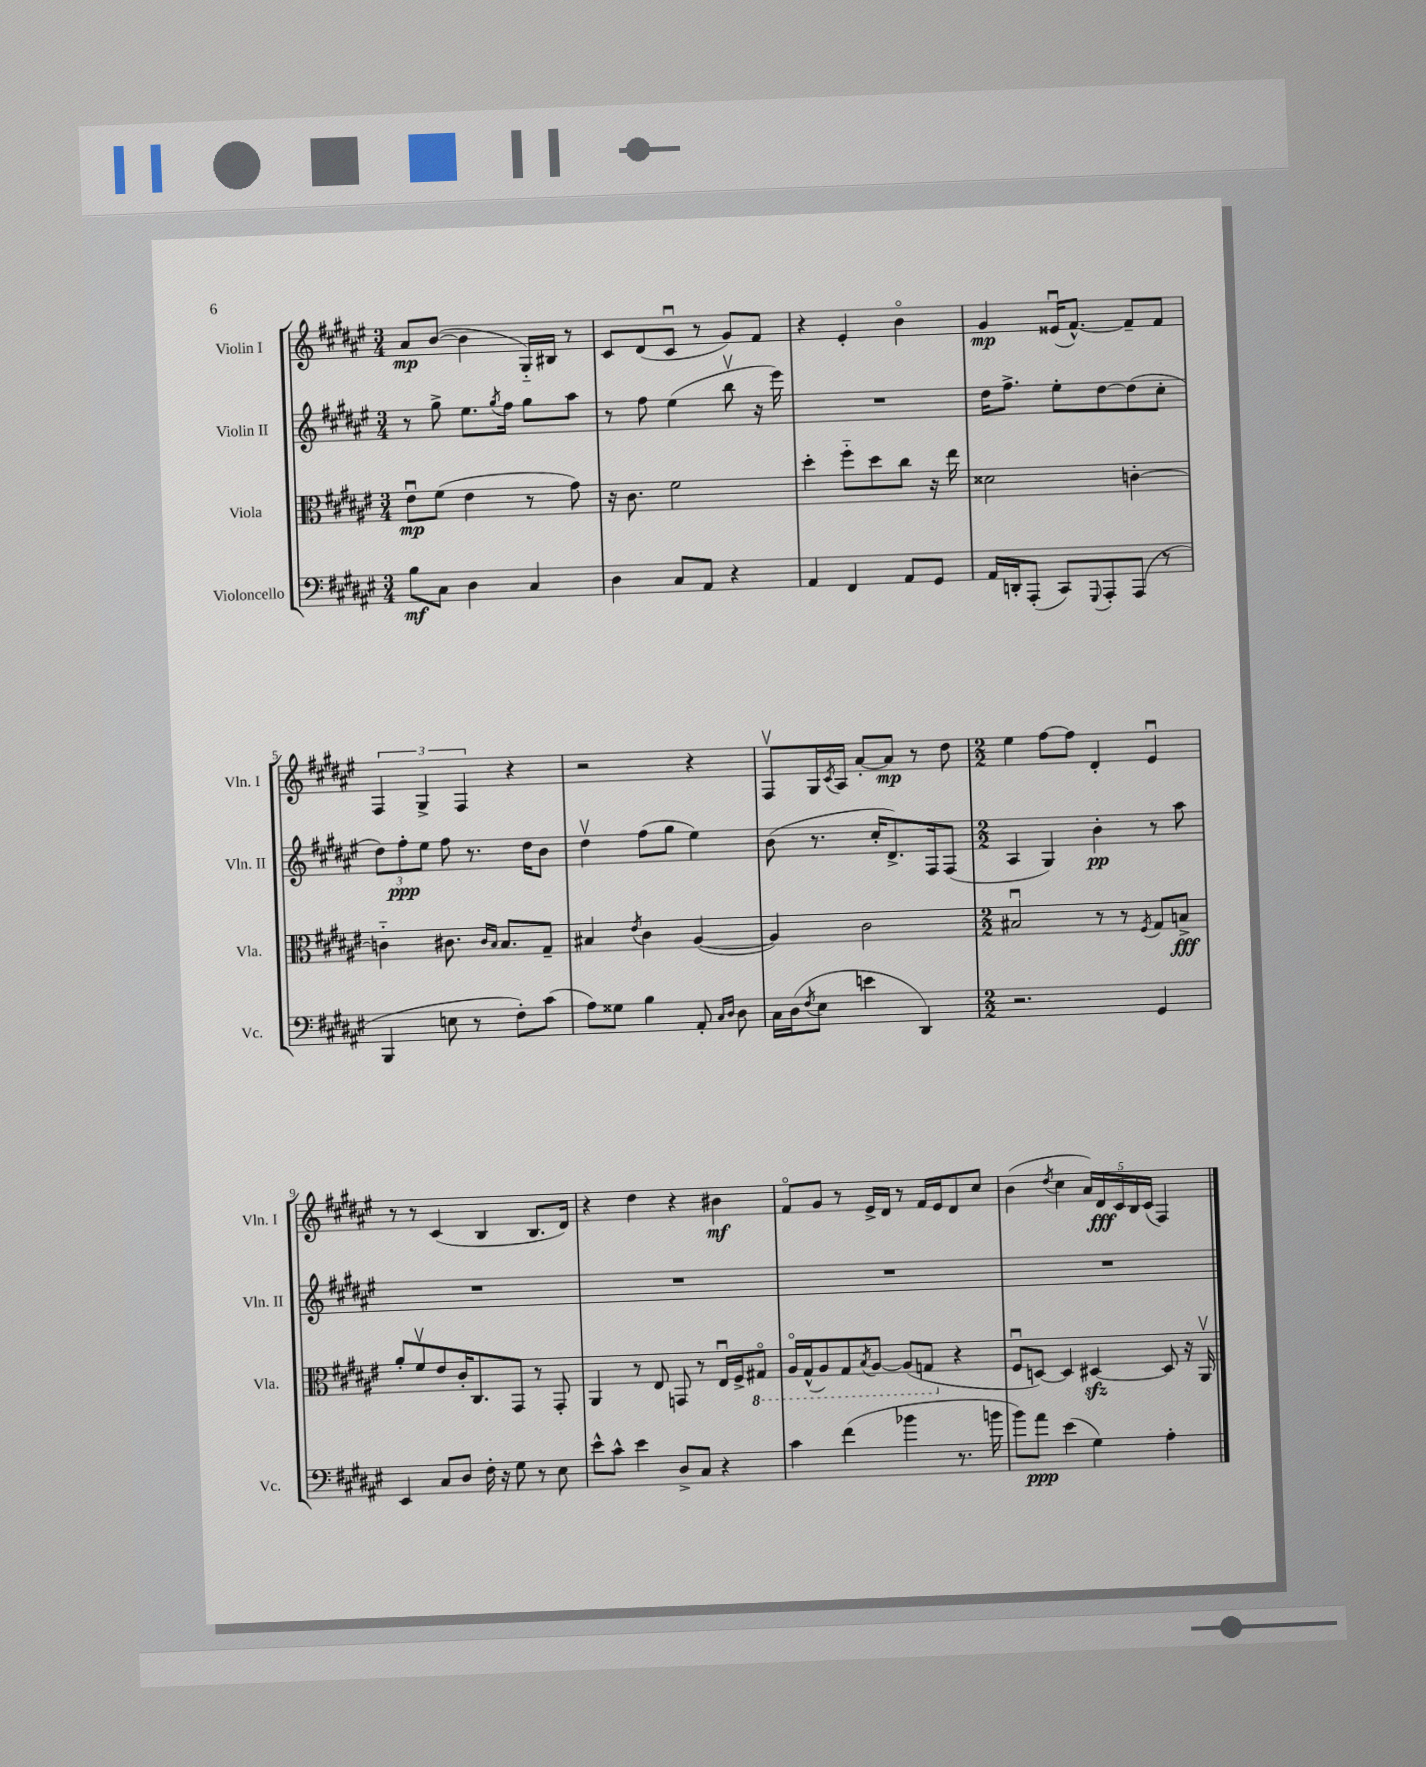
<<
\new StaffGroup <<
\new Staff = "s0" \with { instrumentName = "Violin I" shortInstrumentName = "Vln. I" } {
    \clef treble \key fis \major \numericTimeSignature \time 3/4
    ais'8\mp b'8~( b'4 gis16-_) bis16 r8 |
    cis'8 dis'8( cis'8\downbow r8 gis'8) fis'8 |
    r4 eis'4-. b'4\flageolet |
    gis'4\mp eisis'16\downbow( fis'8.~-^) fis'8-- fis'8 |
    \tuplet 3/2 { fis4 gis4-> fis4 } r4 |
    r2 r4 |
    fis8\upbow gis16 \acciaccatura { cis'8 } ais16 ais'8~-. ais'8\mp r8 dis''8 |
    \numericTimeSignature \time 2/2 eis''4 fis''8~ fis''8 dis'4-. eis'4\downbow |
    r8 r8 cis'4( b4 b8. dis'16) |
    r4 dis''4 r4 bis'4\mf |
    fis'8\flageolet gis'8 r8 eis'16-> dis'16 r8 fis'16 eis'16 dis'8 cis''8 |
    b'4( \acciaccatura { dis''8 } cis''4 \tuplet 5/4 { ais'16) dis'16\fff cis'16 b16 cis'16( } fis4) \bar "|." |
}
\new Staff = "s1" \with { instrumentName = "Violin II" shortInstrumentName = "Vln. II" } {
    \clef treble \key fis \major \numericTimeSignature \time 3/4
    r8 gis''8-> eis''8. \acciaccatura { gis''8 } fis''16 gis''8 ais''8 |
    r8 fis''8 eis''4( b''8\upbow r16 eis'''16) |
    R2. |
    dis''16 fis''8.-> eis''8-. dis''8~ dis''8( cis''8-. |
    \tuplet 3/2 { dis''8) fis''8-.\ppp eis''8 } fis''8 r8. dis''16 b'8 |
    dis''4\upbow fis''8( gis''8 eis''4) |
    b'8( r8. cis''16-. dis'8.->) fis16 fis8( |
    \numericTimeSignature \time 2/2 ais4 gis4) b'4-.\pp r8 ais''8 |
    R1 |
    R1 |
    R1 |
    R1 \bar "|." |
}
\new Staff = "s2" \with { instrumentName = "Viola" shortInstrumentName = "Vla." } {
    \clef alto \key fis \major \numericTimeSignature \time 3/4
    eis'8\downbow\mp fis'8( eis'4 r8 gis'8) |
    r16 cis'8. fis'2 |
    dis''4-. fis''8-_ dis''8 cis''8 r16 eis''16 |
    disis'2 c'4~-. |
    c'4-_ cis'8. \grace { cis'16 b16 } b8. gis8-- |
    bis4 \acciaccatura { eis'8 } cis'4 ais4~( |
    ais4) cis'2 |
    \numericTimeSignature \time 2/2 bis2\downbow r8 r8 \acciaccatura { fis8 } gis8 b8->\fff |
    ais'8-. fis'8\upbow eis'8 cis'16-. cis8. gis,8 r8 gis,8-. |
    ais,4 r8 eis8 g,8 r8 eis16\downbow fis16-> \ottava #-1 gis,8\flageolet |
    ais,16\flageolet gis,16-^( ais,8) gis,8 \acciaccatura { b,8 } ais,8~ ais,8( g,8 \ottava #0 r4 |
    fis8\downbow d8~) d4 dis4~\sfz dis8 r16 ais,16\upbow \bar "|." |
}
\new Staff = "s3" \with { instrumentName = "Violoncello" shortInstrumentName = "Vc." } {
    \clef bass \key fis \major \numericTimeSignature \time 3/4
    b8\mf cis8 dis4 cis4 |
    dis4 cis8 ais,8 r4 |
    ais,4 fis,4 ais,8 gis,8 |
    ais,16 d,16-. ais,,8-.( cis,8) \appoggiatura { gis,,8 } ais,,8-. ais,,8( r8 |
    b,,4 e8 r8 fis8-.) cis'8( |
    ais8) gisis8 b4 ais,8-. \grace { cis16 dis16 } dis8 |
    cis16 dis16( \acciaccatura { fis8 } eis8 e'4 dis,4) |
    \numericTimeSignature \time 2/2 r2. gis,4 |
    eis,4 cis8 dis8 fis16-. r16 gis8 r8 eis8 |
    eis'8-^ cis'8-^ eis'4 dis8-> cis8 r4 |
    cis'4 fis'4( bes'4 r8. b'16 |
    b'8) ais'8\ppp eis'4( gis4) ais4-. \bar "|." |
}
>>
>>
